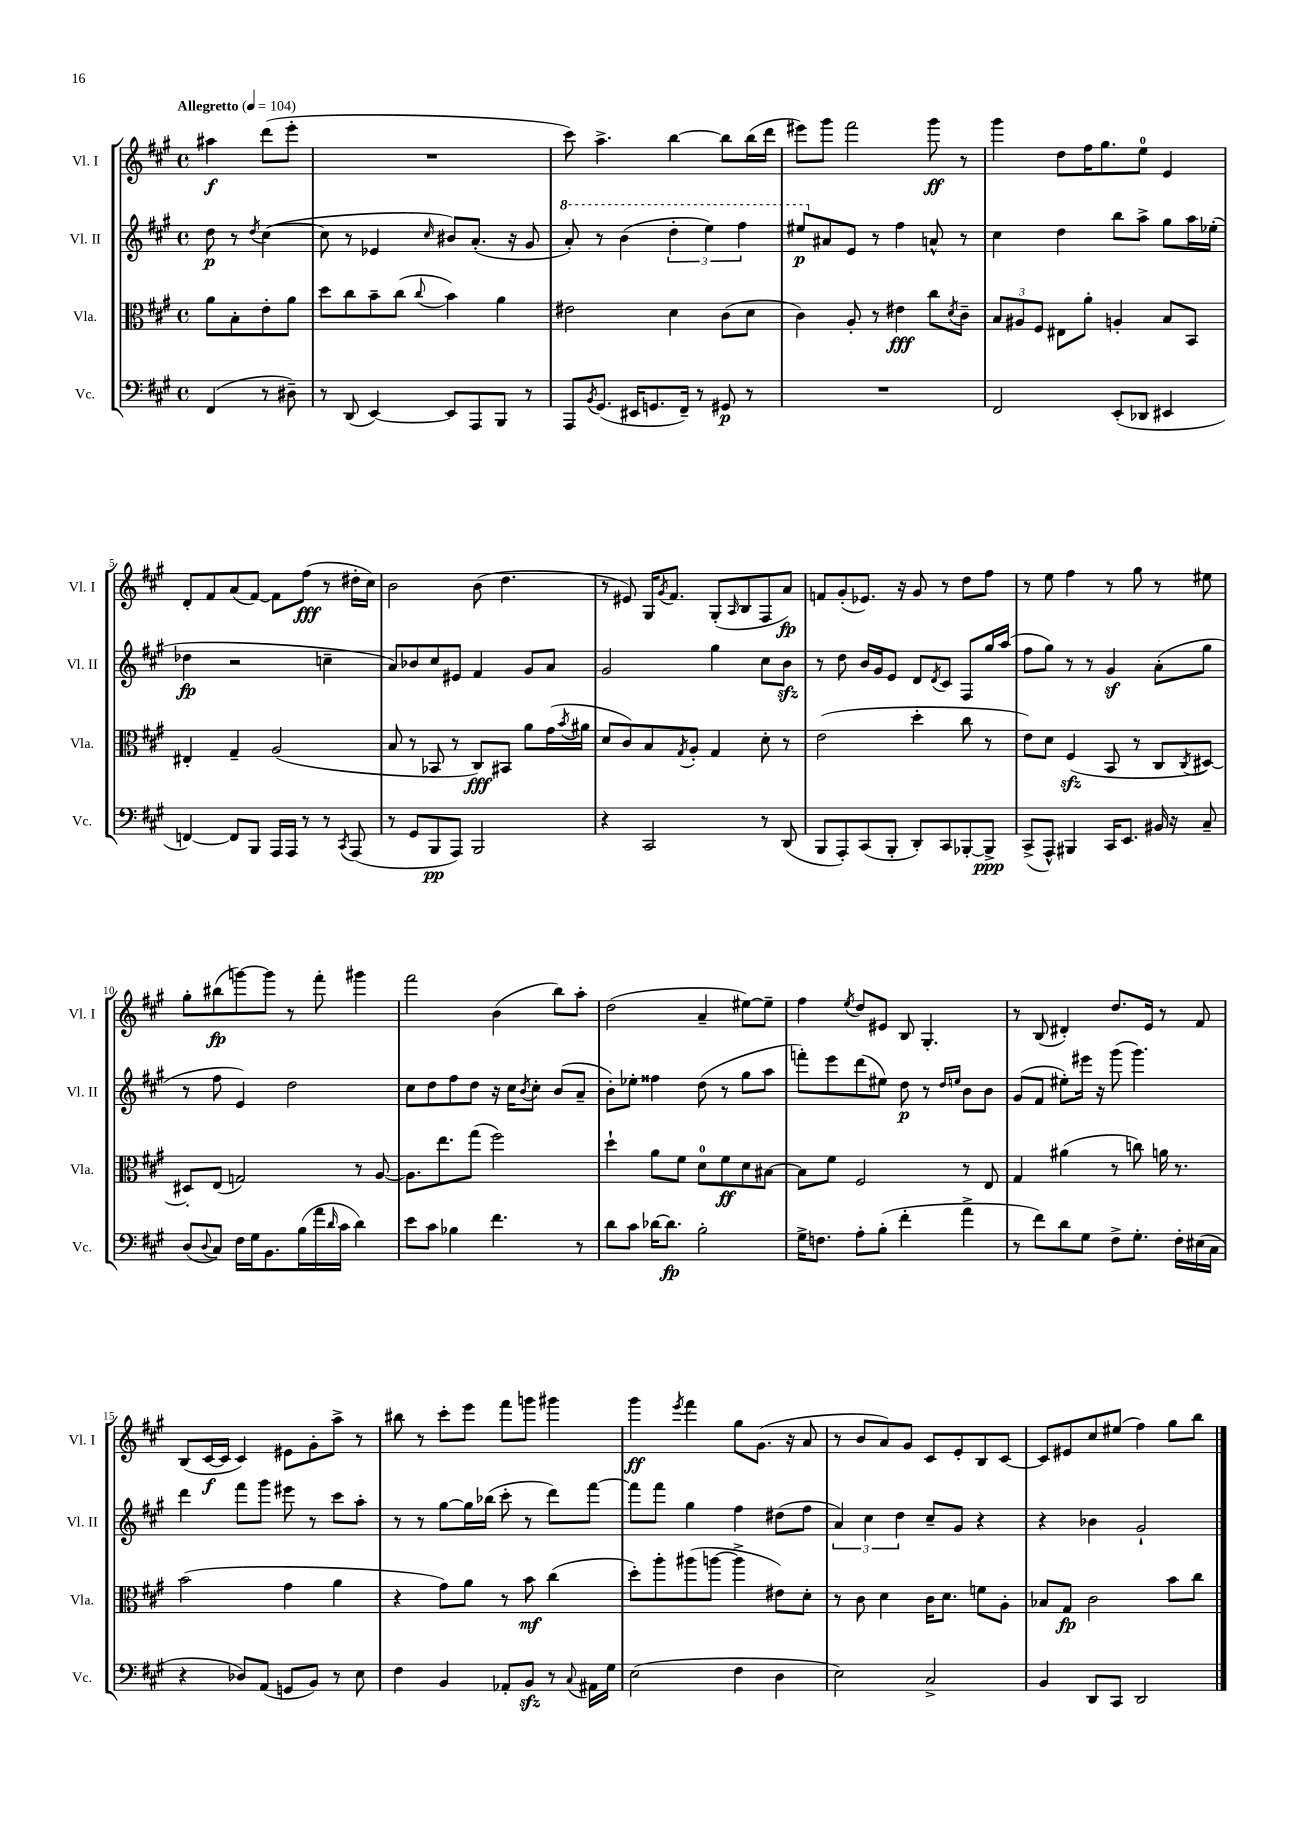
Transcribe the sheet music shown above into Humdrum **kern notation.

**kern	**dynam	**kern	**dynam	**kern	**dynam	**kern	**dynam
*part4	*part4	*part3	*part3	*part2	*part2	*part1	*part1
*staff4	*staff4	*staff3	*staff3	*staff2	*staff2	*staff1	*staff1
*I"Vc.	*	*I"Vla.	*	*I"Vl. II	*	*I"Vl. I	*
*I'Vc.	*	*I'Vla.	*	*I'Vl. II	*	*I'Vl. I	*
*clefF4	*	*clefC3	*	*clefG2	*	*clefG2	*
*k[f#c#g#]	*	*k[f#c#g#]	*	*k[f#c#g#]	*	*k[f#c#g#]	*
*M4/4	*	*M4/4	*	*M4/4	*	*M4/4	*
*met(c)	*	*met(c)	*	*met(c)	*	*met(c)	*
*MM104	*	*MM104	*	*MM104	*	*MM104	*
=	=	=	=	=	=	=	=
!	!	!	!	!	!	!LO:TX:a:B:t=Allegretto	!
(4FF#/	.	8a\L	.	8dd\	p	4aa#X\	f
.	.	8B'\	.	8r	.	.	.
.	.	.	.	8qdd/	.	.	.
8r	.	8e'\	.	([4cc#\	.	(8ddd\L	.
8D#X~\)	.	8a\J	.	.	.	8eee'\J	.
=1	=1	=1	=1	=1	=1	=1	=1
8r	.	8dd\L	.	8cc#\]	.	1r	.
(8DD/	.	8cc#\	.	8r	.	.	.
[4EE/)	.	8b~\	.	4e-X/	.	.	.
.	.	(8cc#\J	.	.	.	.	.
.	.	8qqcc#/	.	16qqcc#/	.	.	.
8EE/L]	.	4b\)	.	8b#X/L)	.	.	.
8AAA/	.	.	.	(8.a'/J	.	.	.
8BBB/J	.	4a\	.	.	.	.	.
.	.	.	.	16r	.	.	.
8r	.	.	.	8g#/	.	.	.
=2	=2	=2	=2	=2	=2	=2	=2
*	*	*	*	*8va	*	*	*
8AAA/L	.	2e#X\	.	8aa'/)	.	8ccc#\)	.
8qBB/	.	.	.	.	.	.	.
(8.GG#/J	.	.	.	8r	.	4.aa^\	.
.	.	.	.	(4bb\	.	.	.
16EE#X/KL	.	.	.	.	.	.	.
8.GGn/	.	.	.	.	.	.	.
.	.	4d\	.	6ddd'\	.	[4bb\	.
16FF#~/Jk)	.	.	.	.	.	.	.
8r	.	.	.	.	.	.	.
.	.	.	.	6eee\)	.	.	.
8GG#X/	p	(8c#\L	.	.	.	8bb\L]	.
.	.	.	.	6fff#\	.	.	.
8r	.	8d\J	.	.	.	(16bb\L	.
.	.	.	.	.	.	16ddd\JJ	.
=3	=3	=3	=3	=3	=3	=3	=3
1r	.	4c#\)	.	8eee#X/L	p	8eee#X\L)	.
*	*	*	*	*X8va	*	*	*
.	.	.	.	8a#X/	.	8ggg#\J	.
.	.	8A'/	.	8e/J	.	2fff#\	.
.	.	8r	.	8r	.	.	.
.	.	4e#X\	fff	4ff#\	.	.	.
.	.	8cc#\L	.	8an^^/	.	8ggg#\	ff
.	.	8qd/	.	.	.	.	.
.	.	8c#~\J	.	8r	.	8r	.
=4	=4	=4	=4	=4	=4	=4	=4
2FF#/	.	12B/L	.	4cc#\	.	4ggg#\	.
.	.	12A#X/	.	.	.	.	.
.	.	12F#/J	.	.	.	.	.
.	.	8E#X\L	.	4dd\	.	8dd\L	.
.	.	8a'\J	.	.	.	16ff#\K	.
.	.	.	.	.	.	8.gg#\	.
(8EE'/L	.	4An'/	.	8bb\L	.	.	.
8DD-X/J	.	.	.	8aa^\J	.	8ee\J	.
4EE#X/	.	8B/L	.	8gg#\L	.	4e/	.
.	.	8BB/J	.	16aa\L	.	.	.
.	.	.	.	(16ee-X'\JJ	.	.	.
!!LO:LB:g=z
=5	=5	=5	=5	=5	=5	=5	=5
[4FFn/)	.	4E#X'/	.	4dd-X\	fp	8d'/L	.
.	.	.	.	.	.	8f#/	.
8FF/L]	.	4G#~/	.	2r	.	(8a/	.
8BBB/J	.	.	.	.	.	[8f#/J)	.
16AAA/LL	.	(2A/	.	.	.	8f#\L]	.
16AAA/JJ	.	.	.	.	.	.	.
8r	.	.	.	.	.	(8ff#\J	fff
8r	.	.	.	4ccn~\	.	8r	.
8qCC#/	.	.	.	.	.	.	.
(8AAA/	.	.	.	.	.	16dd#X'\LL	.
.	.	.	.	.	.	16cc#\JJ)	.
=6	=6	=6	=6	=6	=6	=6	=6
8r	.	8B/	.	8a/L)	.	2b\	.
8GG#/L	.	8r	.	8b-X/	.	.	.
8BBB/	pp	8BB-X/	.	8cc#/	.	.	.
8AAA/J)	.	8r	.	8e#X/J	.	.	.
2BBB/	.	8C#/L)	fff	4f#/	.	(8b\	.
.	.	8BB#X/J	.	.	.	4.dd\	.
.	.	8a\L	.	8g#/L	.	.	.
.	.	(16g#\L	.	8a/J	.	.	.
.	.	8qb/	.	.	.	.	.
.	.	16a#X\JJ	.	.	.	.	.
=7	=7	=7	=7	=7	=7	=7	=7
4r	.	8d/L	.	2g#/	.	8r	.
.	.	8c#/)	.	.	.	8e#X/)	.
2CC#/	.	8B/	.	.	.	16G#/KL	.
.	.	.	.	.	.	8qg#/	.
.	.	.	.	.	.	8.f#/J	.
.	.	8qG#/	.	.	.	.	.
.	.	8A'/J	.	.	.	.	.
.	.	4G#/	.	4gg#\	.	(8G#'/L	.
.	.	.	.	.	.	16qqA/	.
.	.	.	.	.	.	8B/	.
8r	.	8d'\	.	8cc#\L	.	8F#/	.
(8DD/	.	8r	.	8bzz\J	.	8a/J)	fp
=8	=8	=8	=8	=8	=8	=8	=8
8BBB/L	.	(2e\	.	8r	.	8fn/L	.
8AAA'/)	.	.	.	8dd\	.	(8g#'/	.
(8CC#/	.	.	.	16b/LL	.	8.e-X/J)	.
.	.	.	.	16g#/J	.	.	.
8BBB'/J	.	.	.	8e/J	.	.	.
.	.	.	.	.	.	16r	.
8DD'/L)	.	4dd'\	.	8d/L	.	8g#/	.
.	.	.	.	8qd/	.	.	.
8CC#/	.	.	.	8c#/J	.	8r	.
[8BBB-X'/	.	8cc#\	.	8F#/L	.	8dd\L	.
8BBB-^/J]	ppp	8r	.	16gg#/L	.	8ff#\J	.
.	.	.	.	(16aa/JJ	.	.	.
=9	=9	=9	=9	=9	=9	=9	=9
(8CC#^/L	.	8e\L)	.	8ff#\L	.	8r	.
8AAA^^/J)	.	8d\J	.	8gg#\J)	.	8ee\	.
4BBB#X/	.	(4F#zz/	.	8r	.	4ff#\	.
.	.	.	.	8r	.	.	.
16CC#/KL	.	8BB/	.	4g#z/	.	8r	.
8.EE/J	.	.	.	.	.	.	.
.	.	8r	.	.	.	8gg#\	.
16BB#X/	.	8C#/L	.	(8a'\L	.	8r	.
16r	.	.	.	.	.	.	.
.	.	8qC#/	.	.	.	.	.
8C#~/	.	[8D#X/J)	.	8gg#\J	.	8ee#X\	.
!!LO:LB:g=z
=10	=10	=10	=10	=10	=10	=10	=10
(8D/L	.	8D#X'/L]	.	8r	.	8gg#'\L	.
8qqD/	.	.	.	.	.	.	.
8C#/J)	.	(8E/J	.	8ff#\	.	(8bb#X\	fp
16F#\LL	.	2Gn/)	.	4e/)	.	[8gggn\)	.
16G#\J	.	.	.	.	.	.	.
8.BB\	.	.	.	.	.	8ggg\J]	.
.	.	.	.	2dd\	.	8r	.
(16B\L	.	.	.	.	.	.	.
16a\	.	.	.	.	.	8fff#'\	.
16qqd/	.	.	.	.	.	.	.
16c#\JJ	.	.	.	.	.	.	.
4d\)	.	8r	.	.	.	4ggg#X\	.
.	.	[8A/	.	.	.	.	.
=11	=11	=11	=11	=11	=11	=11	=11
8e\L	.	8.A\L]	.	8cc#\L	.	2fff#\	.
8c#\J	.	.	.	8dd\	.	.	.
.	.	8.ee\	.	.	.	.	.
4B-X\	.	.	.	8ff#\	.	.	.
.	.	(8gg#\J	.	8dd\J	.	.	.
4.f#\	.	2ff#\)	.	16r	.	(4b\	.
.	.	.	.	16cc#\KL	.	.	.
.	.	.	.	8qb/	.	.	.
.	.	.	.	8cc#'\J	.	.	.
.	.	.	.	(8b/L	.	8bb\L)	.
8r	.	.	.	8a~/J	.	8aa'\J	.
=12	=12	=12	=12	=12	=12	=12	=12
8d\L	.	4dd`\	.	8b'\L)	.	(2dd\	.
8c#\J	.	.	.	8ee-X'\J	.	.	.
[16d-X\KL	.	8a\L	.	4ff##X\	.	.	.
8.d-\J]	fp	.	.	.	.	.	.
.	.	8f#\J	.	.	.	.	.
2B'\	.	8d\L	.	(8dd\	.	4a~/	.
.	.	8f#\	ff	8r	.	.	.
.	.	8d\	.	8gg#\L	.	[8ee#X\L)	.
.	.	[8B#X\J	.	8aa\J	.	8ee#~\J]	.
=13	=13	=13	=13	=13	=13	=13	=13
16G#^\KL	.	8B#\L]	.	8fffn'\L)	.	4ff#\	.
8.Fn\J	.	.	.	.	.	.	.
.	.	8f#\J	.	8eee\	.	.	.
.	.	.	.	.	.	8qee/	.
8A'\L	.	2F#/	.	(8ddd\	.	8dd/L	.
(8B'\J	.	.	.	8ee#X\J)	.	8e#X/J	.
4f#'\	.	.	.	8dd\	p	8B/	.
.	.	.	.	8r	.	4.G#'/	.
.	.	.	.	16qqdd/LL	.	.	.
.	.	.	.	16qqeen/JJ	.	.	.
4a^\	.	8r	.	8b\L	.	.	.
.	.	8E/	.	8b\J	.	.	.
=14	=14	=14	=14	=14	=14	=14	=14
8r	.	4G#/	.	(8g#/L	.	8r	.
8f#\L)	.	.	.	8f#/J	.	(8B/	.
8d\	.	(4a#X\	.	8ee#X'\L)	.	4d#X'/)	.
8G#\J	.	.	.	16eee#X\Jk	.	.	.
.	.	.	.	16r	.	.	.
8F#^\L	.	8r	.	(8ggg#\	.	8.dd/L	.
8.G#'\J	.	8ccn\)	.	4.ggg#\)	.	.	.
.	.	.	.	.	.	16e/Jk	.
.	.	16an\	.	.	.	8r	.
16F#'\LL	.	8.r	.	.	.	.	.
(16E#X\	.	.	.	.	.	8f#/	.
16C#\JJ	.	.	.	.	.	.	.
!!LO:LB:g=z
=15	=15	=15	=15	=15	=15	=15	=15
4r	.	(2b\	.	4ddd\	.	(8B/L	.
.	.	.	.	.	.	[16c#/L	f
.	.	.	.	.	.	16c#/JJ]	.
8D-X/L)	.	.	.	8fff#\L	.	4c#/)	.
(8AA/J	.	.	.	8ggg#\J	.	.	.
8GGn/L	.	4g#\	.	8eee#X\	.	8e#X\L	.
8BB/J)	.	.	.	8r	.	8g#'\	.
8r	.	4a\	.	8ccc#\L	.	8aa^\J	.
8E\	.	.	.	8aa'\J	.	8r	.
=16	=16	=16	=16	=16	=16	=16	=16
4F#\	.	4r	.	8r	.	8bb#X\	.
.	.	.	.	8r	.	8r	.
4BB/	.	8g#\L)	.	[8gg#\L	.	8ccc#'\L	.
.	.	8a\J	.	16gg#\L]	.	8eee\J	.
.	.	.	.	(16bb-X\JJ	.	.	.
8AA-X'/L	.	8r	.	8ccc#'\	.	8fff#\L	.
8BBzz/J	.	8b\	mf	8r	.	8gggn\J	.
8r	.	(4cc#\	.	8ddd\L)	.	4ggg#X\	.
8qqC#/	.	.	.	.	.	.	.
16AA#X\LL	.	.	.	[8fff#\J	.	.	.
16G#\JJ	.	.	.	.	.	.	.
=17	=17	=17	=17	=17	=17	=17	=17
(2E\	.	8dd'\L)	.	8fff#\L]	.	4ggg#\	ff
.	.	8aa'\	.	8fff#\J	.	.	.
.	.	.	.	.	.	8qeee/	.
.	.	(8aa#X\	.	4gg#\	.	4fff#\	.
.	.	[8aan\J	.	.	.	.	.
4F#\	.	4aa^\]	.	4ff#\	.	8gg#\L	.
.	.	.	.	.	.	(8.g#\J	.
4D\	.	8e#X\L)	.	(8dd#X\L	.	.	.
.	.	.	.	.	.	16r	.
.	.	8d'\J	.	8ff#\J	.	8a/	.
=18	=18	=18	=18	=18	=18	=18	=18
2E\)	.	8r	.	6a/)	.	8r	.
.	.	8c#\	.	.	.	8b/L	.
.	.	.	.	6cc#\	.	.	.
.	.	4d\	.	.	.	8a/)	.
.	.	.	.	6dd\	.	.	.
.	.	.	.	.	.	8g#/J	.
2C#^/	.	16c#\KL	.	8cc#~/L	.	8c#/L	.
.	.	8.d\J	.	.	.	.	.
.	.	.	.	8g#/J	.	8e'/	.
.	.	8fn\L	.	4r	.	8B/	.
.	.	8A'\J	.	.	.	[8c#/J	.
=19	=19	=19	=19	=19	=19	=19	=19
4BB/	.	8B-X/L	.	4r	.	8c#/L]	.
.	.	8G#/J	fp	.	.	8e#X/	.
8DD/L	.	2c#\	.	4b-X\	.	8cc#/	.
8CC#/J	.	.	.	.	.	(8ee#X/J	.
2DD/	.	.	.	2g#`/	.	4ff#\)	.
.	.	8b\L	.	.	.	8gg#\L	.
.	.	8cc#\J	.	.	.	8bb\J	.
==	==	==	==	==	==	==	==
*-	*-	*-	*-	*-	*-	*-	*-
